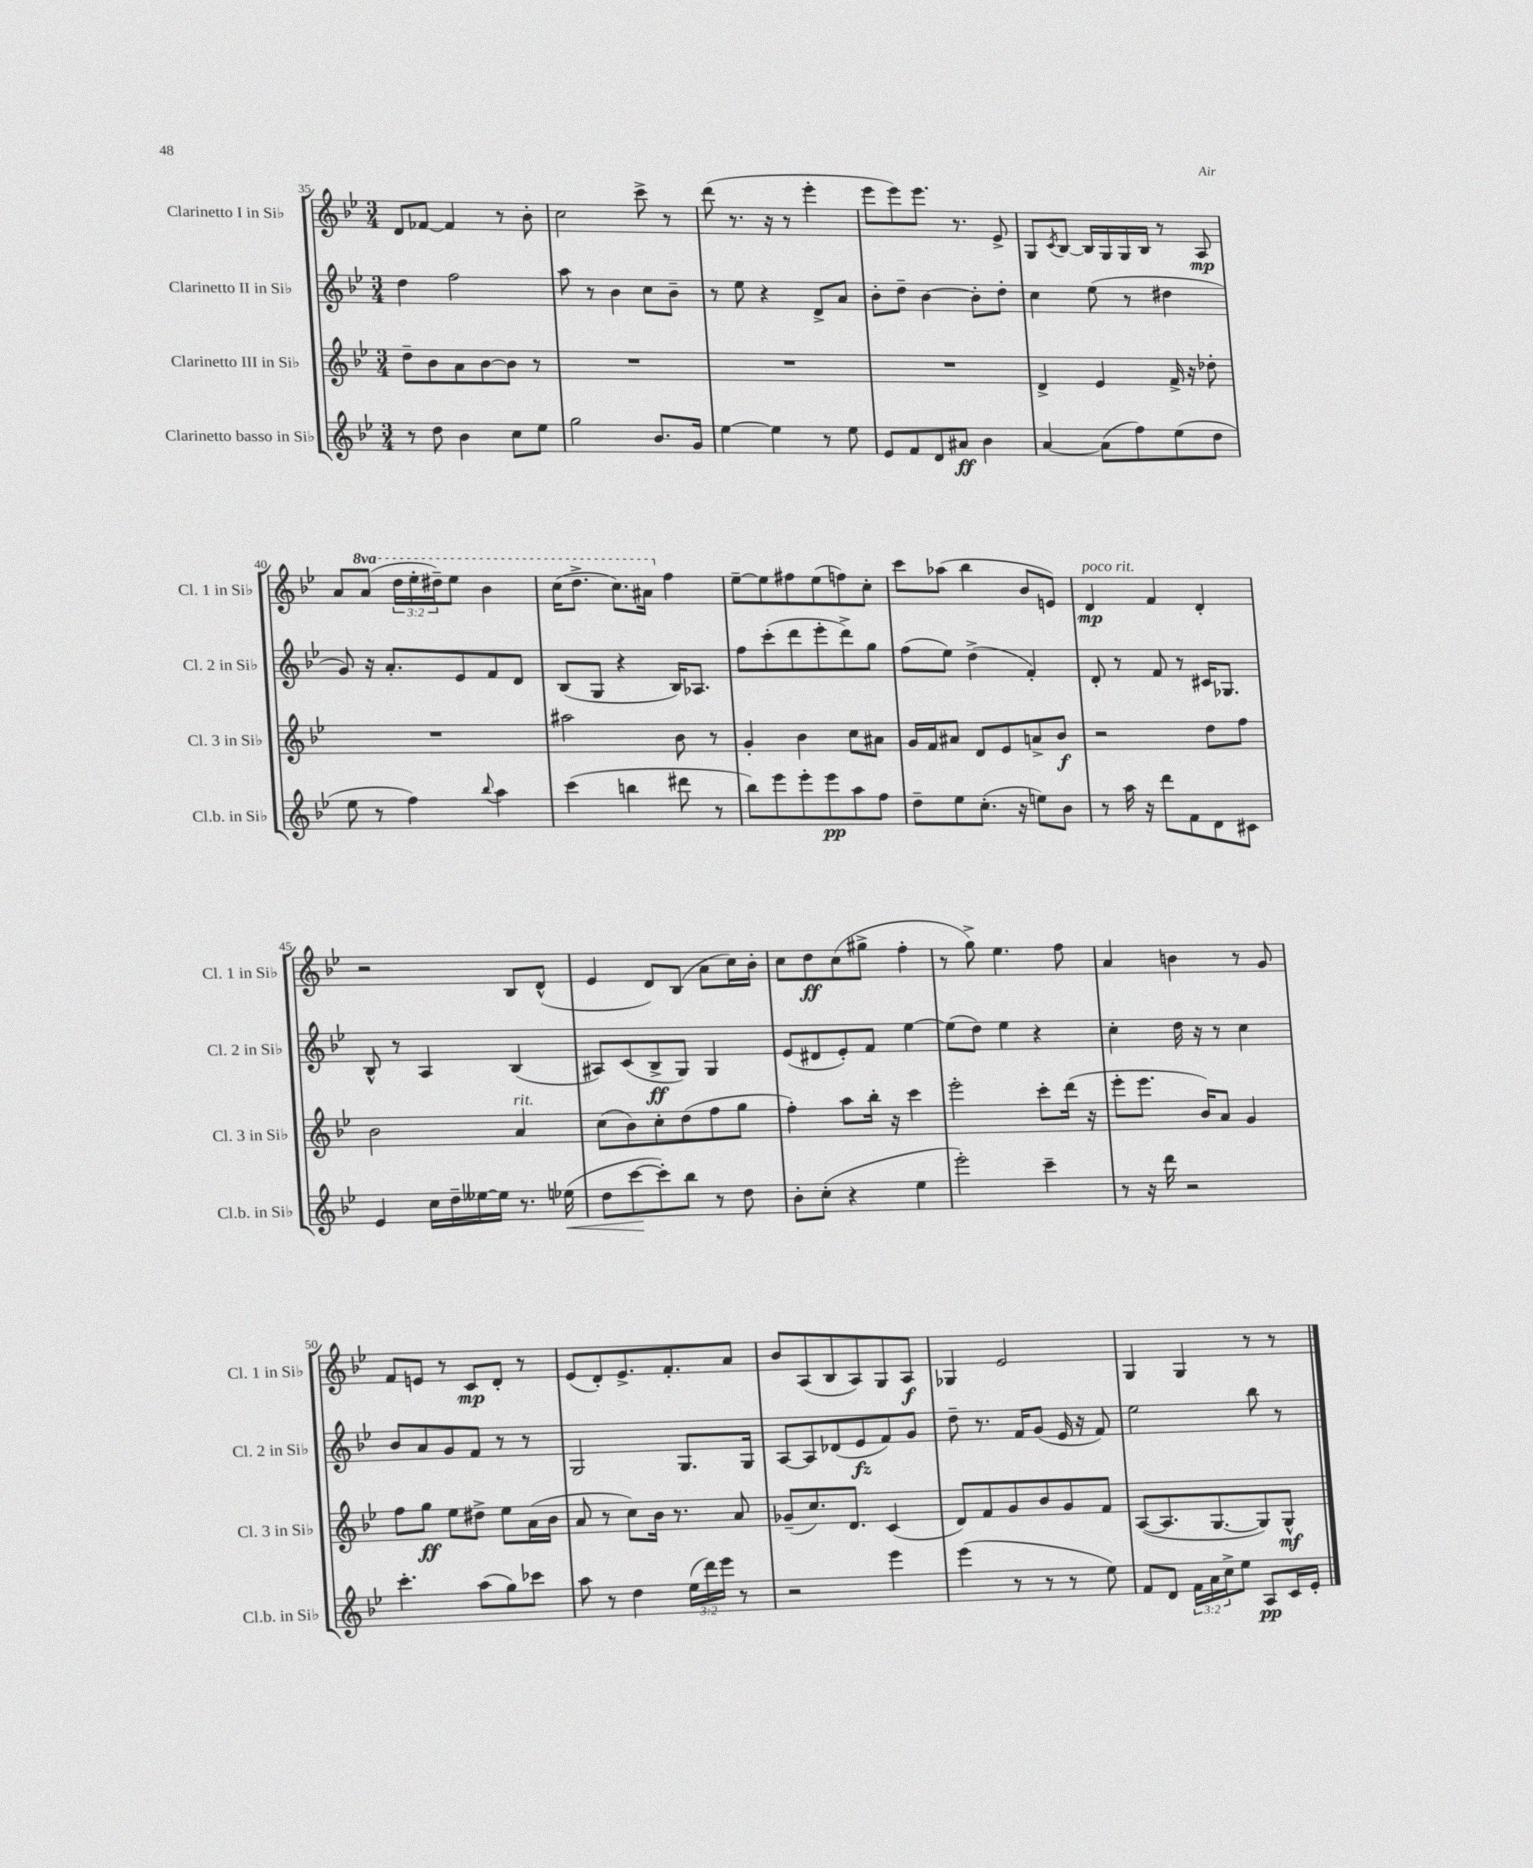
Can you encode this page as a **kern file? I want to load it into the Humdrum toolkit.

**kern	**dynam	**kern	**dynam	**kern	**dynam	**kern	**dynam
*part4	*part4	*part3	*part3	*part2	*part2	*part1	*part1
*staff4	*staff4	*staff3	*staff3	*staff2	*staff2	*staff1	*staff1
*I"Clarinetto basso in Si♭	*	*I"Clarinetto III in Si♭	*	*I"Clarinetto II in Si♭	*	*I"Clarinetto I in Si♭	*
*I'Cl.b. in Si♭	*	*I'Cl. 3 in Si♭	*	*I'Cl. 2 in Si♭	*	*I'Cl. 1 in Si♭	*
*clefG2	*	*clefG2	*	*clefG2	*	*clefG2	*
*k[b-e-]	*	*k[b-e-]	*	*k[b-e-]	*	*k[b-e-]	*
*M3/4	*	*M3/4	*	*M3/4	*	*M3/4	*
=35	=35	=35	=35	=35	=35	=35	=35
8r	.	8dd~\L	.	4dd\	.	8d/L	.
8dd\	.	8b-\	.	.	.	[8f-X/J	.
4b-\	.	8a\	.	2ff\	.	4f-/]	.
.	.	[8b-\	.	.	.	.	.
8cc\L	.	8b-\J]	.	.	.	8r	.
8ee-\J	.	8r	.	.	.	8b-'\	.
=36	=36	=36	=36	=36	=36	=36	=36
2gg\	.	2.r	.	8aa\	.	2cc\	.
.	.	.	.	8r	.	.	.
.	.	.	.	4b-\	.	.	.
8.b-/L	.	.	.	8cc\L	.	8ccc^\	.
.	.	.	.	8b-~\J	.	8r	.
16g/Jk	.	.	.	.	.	.	.
=37	=37	=37	=37	=37	=37	=37	=37
[4ee-\	.	2.r	.	8r	.	(8ddd\	.
.	.	.	.	8ee-\	.	8.r	.
4ee-\]	.	.	.	4r	.	.	.
.	.	.	.	.	.	16r	.
.	.	.	.	.	.	8r	.
8r	.	.	.	8d^/L	.	4eee-'\	.
8ee-\	.	.	.	8a/J	.	.	.
=38	=38	=38	=38	=38	=38	=38	=38
8e-/L	.	2.r	.	8b-'\L	.	8eee-\L	.
8f/	.	.	.	8dd~\J	.	8eee-\)	.
8d/	.	.	.	[4b-\	.	8.eee-\J	.
8a#X/J	ff	.	.	.	.	.	.
.	.	.	.	.	.	8.r	.
4b-\	.	.	.	8b-'\L]	.	.	.
.	.	.	.	8dd'\J	.	8e-^/	.
=39	=39	=39	=39	=39	=39	=39	=39
[4a/	.	4d^/	.	4cc\	.	8G/L	.
.	.	.	.	.	.	8qc/	.
.	.	.	.	.	.	[8B-/J	.
(8a\L]	.	4e-/	.	(8ee-\	.	16B-/LL]	.
.	.	.	.	.	.	16G/	.
8ff\)	.	.	.	8r	.	16G/	.
.	.	.	.	.	.	16B-/JJ	.
(8ee-\	.	16f^/	.	4dd#X\	.	8r	.
.	.	16r	.	.	.	.	.
8dd\J	.	8dd-X'\	.	.	.	8A/	mp
!!LO:LB:g=z
=40	=40	=40	=40	=40	=40	=40	=40
8ee-\	.	2.r	.	8g/)	.	8a/L	.
*	*	*	*	*	*	*8va	*
8r	.	.	.	16r	.	(8aa/J	.
.	.	.	.	8.a'/L	.	.	.
4ff\)	.	.	.	.	.	24ddd\LL	.
.	.	.	.	.	.	24eee-'\	.
.	.	.	.	.	.	24ddd#X~\J)	.
.	.	.	.	8e-/	.	8eee-\J	.
8qqbb-/	.	.	.	.	.	.	.
4aa\	.	.	.	8f/	.	4bb-\	.
.	.	.	.	8d/J	.	.	.
=41	=41	=41	=41	=41	=41	=41	=41
(4ccc\	.	2aa#X\	.	(8B-/L	.	(16ccc\KL	.
.	.	.	.	.	.	8.ddd^\J	.
.	.	.	.	8G/J	.	.	.
4bbn\	.	.	.	4r	.	8.ccc\L)	.
.	.	.	.	.	.	16aa#X\Jk	.
*	*	*	*	*	*	*X8va	*
8ddd#X\	.	8b-\	.	16B-/KL)	.	4ff\	.
.	.	.	.	8.A-X/J	.	.	.
8r	.	8r	.	.	.	.	.
=42	=42	=42	=42	=42	=42	=42	=42
8bb-\L)	.	4g'/	.	8ff\L	.	[8ee-~\L	.
8eee-\	.	.	.	(8ccc'\	.	8ee-\]	.
8eee-'\	.	4b-\	.	8ddd\	.	8ff#X\	.
8eee-\	pp	.	.	8eee-'\	.	(8ee-\	.
8aa\	.	8cc\L	.	8ddd^\)	.	8ffn\)	.
8ff\J	.	8a#X\J	.	8gg\J	.	8cc'\J	.
=43	=43	=43	=43	=43	=43	=43	=43
8dd~\L	.	16g/LL	.	(8ff\L	.	8ccc\L	.
.	.	16f/J	.	.	.	.	.
8ee-\	.	8a#X/J	.	8ee-\J)	.	(8aa-X\J	.
(8.cc'\J	.	8d/L	.	(4dd^\	.	4bb-\	.
.	.	8e-/	.	.	.	.	.
16r	.	.	.	.	.	.	.
8een\L)	.	8an^/	.	4f'/)	.	8b-/L	.
8b-\J	.	8b-/J	f	.	.	8en/J)	.
=44	=44	=44	=44	=44	=44	=44	=44
!	!	!	!	!	!	!LO:TX:a:i:t=poco rit.	!
8r	.	2r	.	8d'/	.	4d/	mp
16aa\	.	.	.	8r	.	.	.
16r	.	.	.	.	.	.	.
8ddd\L	.	.	.	8f/	.	4f/	.
8f\	.	.	.	8r	.	.	.
8d\	.	8dd\L	.	16c#X/KL	.	4d'/	.
.	.	.	.	8.G-X/J	.	.	.
8c#X\J	.	8ff\J	.	.	.	.	.
!!LO:LB:g=z
=45	=45	=45	=45	=45	=45	=45	=45
4e-/	.	2b-\	.	8B-^^/	.	2r	.
.	.	.	.	8r	.	.	.
16cc\LL	.	.	.	4A/	.	.	.
16dd~\	.	.	.	.	.	.	.
[16ee--X\	.	.	.	.	.	.	.
16ee--\JJ]	.	.	.	.	.	.	.
!	!	!LO:TX:a:i:t=rit.	!	!	!	!	!
8.r	.	4a/	.	(4B-/	.	8B-/L	.
.	.	.	.	.	.	(8d^^/J	.
!	!LO:HP:b	!	!	!	!	!	!
(16ee-X\	<	.	.	.	.	.	.
=46	=46	=46	=46	=46	=46	=46	=46
8dd\L	.	(8cc\L	.	8A#X/L)	.	4e-/	.
[8ccc\	.	8b-\)	.	(8c/	.	.	.
8ccc'\])	[	8cc'\	.	8B-^/	ff	8d/L)	.
8bb-\J	.	(8dd\	.	8G/J)	.	(8B-/J	.
8r	.	8ff\	.	4G/	.	8a\L	.
8dd\	.	8gg\J	.	.	.	16cc\L)	.
.	.	.	.	.	.	16b-'\JJ	.
=47	=47	=47	=47	=47	=47	=47	=47
8b-'\L	.	4ff'\)	.	(8e-/L	.	8cc\L	.
(8cc'\J	.	.	.	8d#X/	.	8dd\	ff
4r	.	8aa\L	.	8e-'/)	.	(8cc\	.
.	.	16bb-'\Jk	.	8f/J	.	8gg#X^\J	.
.	.	16r	.	.	.	.	.
4ee-\	.	4ccc\	.	[4ee-\	.	4ff'\	.
=48	=48	=48	=48	=48	=48	=48	=48
2eee-'\)	.	2eee-'\	.	(8ee-\L]	.	8r	.
.	.	.	.	8dd\J)	.	8gg^\)	.
.	.	.	.	4ee-\	.	4.ee-\	.
4ccc~\	.	8ccc'\L	.	4r	.	.	.
.	.	(16ddd\Jk	.	.	.	8ff\	.
.	.	16r	.	.	.	.	.
=49	=49	=49	=49	=49	=49	=49	=49
8r	.	8eee-'\L	.	4cc'\	.	4a/	.
16r	.	8.eee-\J	.	.	.	.	.
16ddd\	.	.	.	.	.	.	.
2r	.	.	.	16dd\	.	4bn\	.
.	.	16b-/KL)	.	16r	.	.	.
.	.	8a/J	.	8r	.	.	.
.	.	4g/	.	4cc\	.	8r	.
.	.	.	.	.	.	8g/	.
!!LO:LB:g=z
=50	=50	=50	=50	=50	=50	=50	=50
4.ccc'\	.	8ff\L	.	8b-/L	.	8f/L	.
.	.	8gg\J	ff	8a/	.	8en/J	.
.	.	8ee-\L	.	8g/	.	8r	.
(8aa\L	.	8dd#X^\J	.	8f/J	.	8c/L	mp
8gg\)	.	8ee-\L	.	8r	.	8d'/J	.
8ccc-X\J	.	(16a\L	.	8r	.	8r	.
.	.	16b-\JJ	.	.	.	.	.
=51	=51	=51	=51	=51	=51	=51	=51
8aa\	.	8a/	.	2G/	.	(8e-/L	.
8r	.	8r	.	.	.	8d'/)	.
4dd\	.	8cc\L)	.	.	.	8.e-^/	.
.	.	16b-\Jk	.	.	.	.	.
.	.	8.r	.	.	.	8.f'/	.
(24ee-\LL	.	.	.	8.G/L	.	.	.
24ddd\)	.	.	.	.	.	.	.
24eee-\JJ	.	.	.	.	.	.	.
8r	.	8a/	.	.	.	8a/J	.
.	.	.	.	16G/Jk	.	.	.
=52	=52	=52	=52	=52	=52	=52	=52
2r	.	(8g-X~/L	.	[8A/L	.	8b-/L	.
.	.	8.cc/)	.	8A/]	.	(8A/	.
.	.	.	.	(8d-X/	.	8B-/	.
.	.	8.d/J	.	.	.	.	.
.	.	.	.	8e-/	fz	8A/)	.
4eee-\	.	(4c/	.	8f/)	.	8G/	.
.	.	.	.	8g/J	.	8A/J	f
=53	=53	=53	=53	=53	=53	=53	=53
(4eee-\	.	8d/L)	.	8dd~\	.	4G-X/	.
.	.	8f/	.	8.r	.	.	.
8r	.	8g/	.	.	.	2e-/	.
.	.	.	.	16f/KL	.	.	.
8r	.	8b-/	.	(8g/J	.	.	.
8r	.	8g/	.	16e-/	.	.	.
.	.	.	.	16r	.	.	.
8ee-\)	.	8f/J	.	8f/)	.	.	.
=54	=54	=54	=54	=54	=54	=54	=54
8f/L	.	([8A/L	.	2ee-\	.	4G/	.
8d/J	.	8.A/]	.	.	.	.	.
24f\LL	.	.	.	.	.	4G/	.
24a\	.	.	.	.	.	.	.
.	.	[8.G/	.	.	.	.	.
24cc^\J	.	.	.	.	.	.	.
8ee-\J	.	.	.	.	.	.	.
8A/L	pp	8G/])	.	8bb-\	.	8r	.
16c/L	.	8G^^/J	mf	8r	.	8r	.
16e-'/JJ	.	.	.	.	.	.	.
==	==	==	==	==	==	==	==
*-	*-	*-	*-	*-	*-	*-	*-
